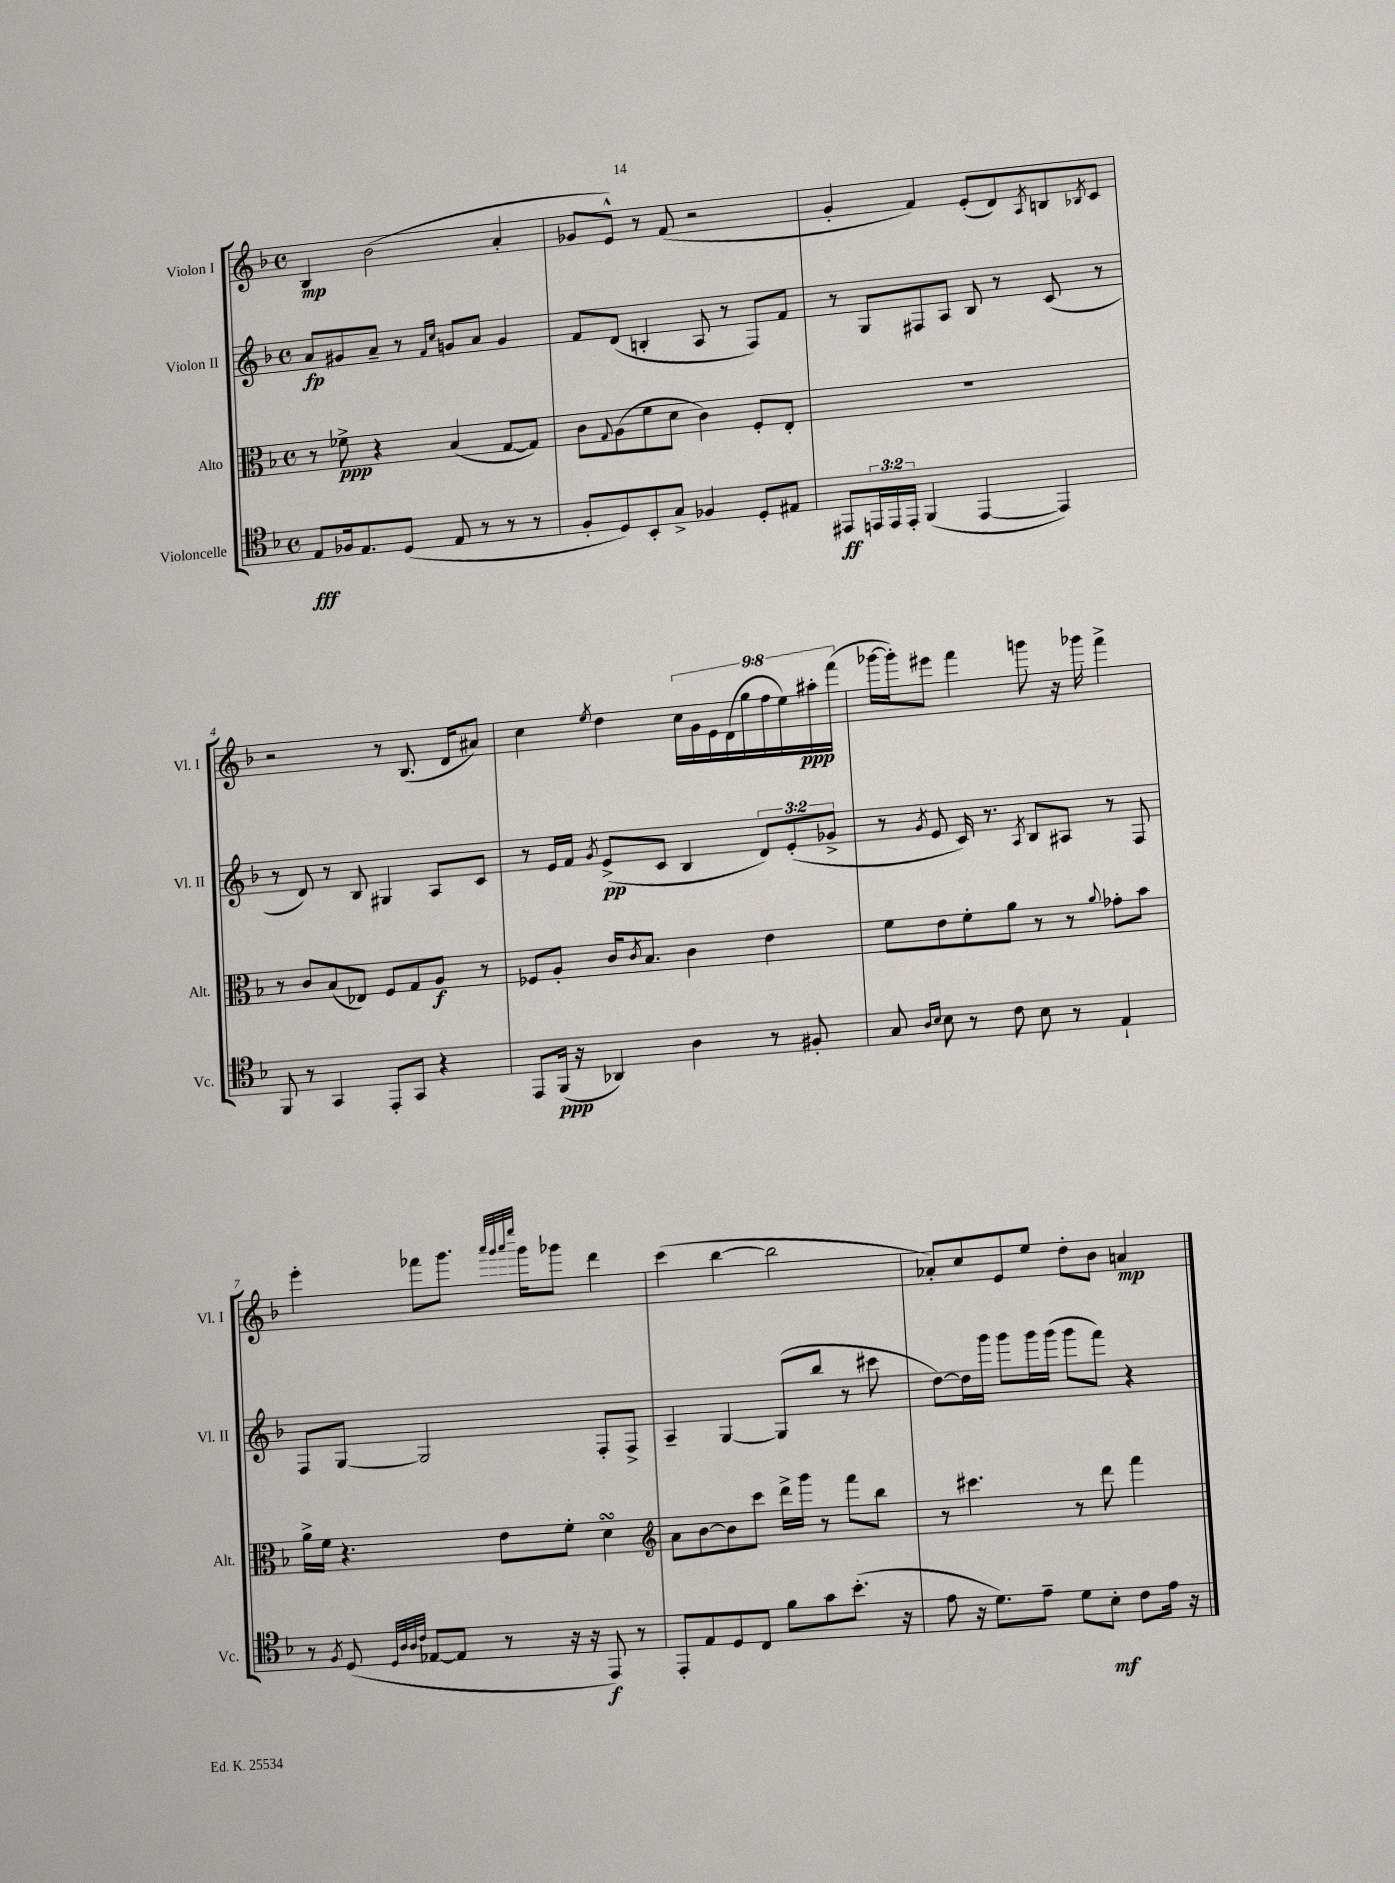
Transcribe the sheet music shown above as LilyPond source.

<<
\new StaffGroup <<
\new Staff = "s0" \with { instrumentName = "Violon I" shortInstrumentName = "Vl. I" } {
    \clef treble \key f \major \defaultTimeSignature \time 4/4 \override Staff.TupletNumber.text = #tuplet-number::calc-fraction-text
    bes4\mp bes'2( a'4-. |
    ges'8 e'8-^) r8 f'8( r2 |
    g'4-. f'4) e'8-.( d'8) \acciaccatura { a8 } b8 \acciaccatura { bes8 } c'8 |
    r2 r8 bes8.( d'16 ais'8) |
    c''4 \acciaccatura { e''8 } d''4 \tuplet 9/8 { c''16 g'16 e'16 d'16( g''16 f''16 e''16) ais''16-.\ppp f'''16( } |
    ges'''16~ ges'''16-.) eis'''8 f'''4 g'''8 r16 ges'''16 f'''4-> |
    e'''4-. fes'''8 g'''8. \grace { a'''32 g'''32 a'''32 e''''32 } g'''16 ges'''8 d'''4 |
    c'''4( bes''4~ bes''2 |
    aes'8-.) c''8 e'8 e''8 d''8-. bes'8 a'4\mp \bar "|." |
}
\new Staff = "s1" \with { instrumentName = "Violon II" shortInstrumentName = "Vl. II" } {
    \clef treble \key f \major \defaultTimeSignature \time 4/4 \override Staff.TupletNumber.text = #tuplet-number::calc-fraction-text
    a'8\fp gis'8 a'8-- r8 \grace { f'16 c''16 } g'8 a'8 g'4 |
    f'8 d'8( b4-. a8 r8 f8) f'8 |
    r8 g8 fis8 a8 bes8 r8 c'8( r8 |
    r8 d'8) r8 bes8 gis4 a8 c'8 |
    r8 e'16 f'16 \acciaccatura { g'8 } e'8->\pp( c'8 bes4 \tuplet 3/2 { d'8) e'8-.( ges'8-> } |
    r8 \acciaccatura { g'8 } e'8 c'16) r8. \acciaccatura { a8 } bes8 ais8 r8 f8 |
    f8 g8~ g2 f8-. f8-> |
    a4-- g4~ g8( bes''8 r8 cis'''8 |
    d''8~) d''16 g'''16 g'''8 g'''16 g'''16( g'''8 f'''8) r4 \bar "|." |
}
\new Staff = "s2" \with { instrumentName = "Alto" shortInstrumentName = "Alt." } {
    \clef alto \key f \major \defaultTimeSignature \time 4/4
    r8 fes'8->\ppp r4 bes4( g8~ g8) |
    c'8 \appoggiatura { g8 } a8( f'8 d'8 c'4) f8-. e8-. |
    R1 |
    r8 c'8 bes8( ees8) f8 g8 a8\f r8 |
    fes8 a8-. c'16 \acciaccatura { c'8 } bes8. c'4 e'4 |
    f'8 e'8 f'8-. a'8 r8 r8 \appoggiatura { a'8 } ges'8-. bes'8 |
    a'16-> f'16 r4. e'8 f'8-. d'4\turn |
    \clef treble a'8 bes'8~ bes'8 c'''8 d'''16-> g'''16 r8 f'''8 bes''8 |
    r8 cis'''4. r8 d'''8 f'''4 \bar "|." |
}
\new Staff = "s3" \with { instrumentName = "Violoncelle" shortInstrumentName = "Vc." } {
    \clef tenor \key f \major \defaultTimeSignature \time 4/4 \override Staff.TupletNumber.text = #tuplet-number::calc-fraction-text
    e8\fff fes16 e8. d8( e8 r8 r8 r8 |
    f8-. d8) bes,8-. g8-> fes4 d8-. eis8 |
    eis,8\ff \tuplet 3/2 { e,16 e,16 e,16-. } f,4( e,4~ e,4) |
    f,8 r8 g,4 e,8-. g,8 r4 |
    e,8 f,16\ppp( r16 aes,4) a4 r8 fis8-. |
    g8 \grace { a16 bes16 } bes8 r8 c'8 bes8 r8 e4-! |
    r8 \acciaccatura { f8 } d8( \grace { d32 a32 a32 c'32 } ees8~ ees8 r8 r16 r16 e,8\f) r8 |
    e,8-. e8 d8 c8 f'8 g'8 bes'8.-.( r16 |
    e'8 r16 d'8.) e'8-- d'8 bes8-.\mf c'8 e'16 r16 \bar "|." |
}
>>
>>
